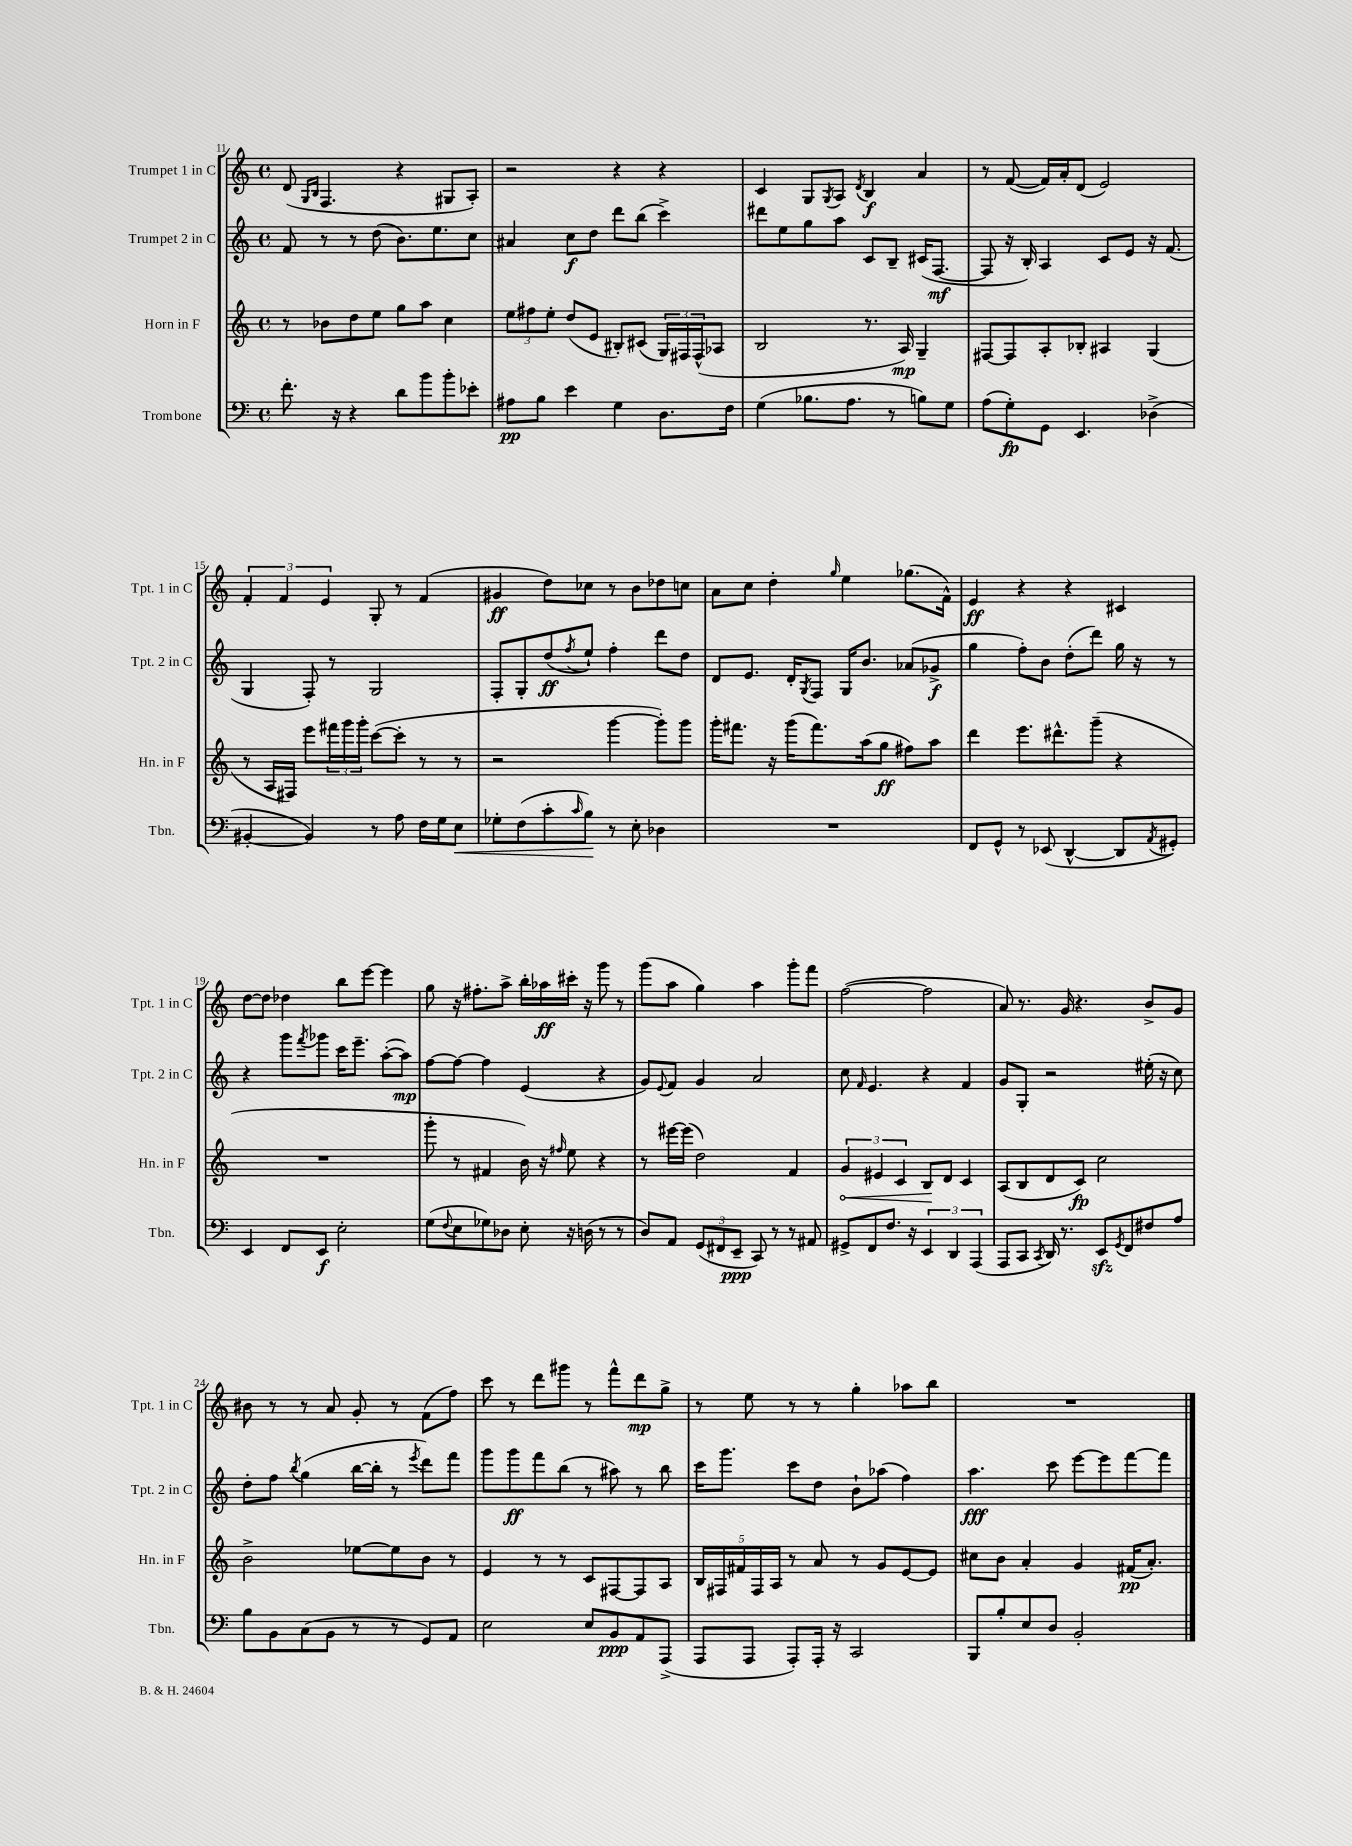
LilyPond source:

<<
\new StaffGroup <<
\new Staff = "s0" \with { instrumentName = "Trumpet 1 in C" shortInstrumentName = "Tpt. 1 in C" } {
    \clef treble \key c \major \defaultTimeSignature \time 4/4
    d'8( \grace { g16 b16 } f4. r4 gis8 a8-.) |
    r2 r4 r4 |
    c'4 g8 \acciaccatura { g8 } a8 \acciaccatura { d'8 } b4\f a'4 |
    r8 f'8~( f'16) a'16-. d'8( e'2) |
    \tuplet 3/2 { f'4-. f'4 e'4 } g8-. r8 f'4( |
    gis'4\ff d''8) ces''8 r8 b'8 des''8 c''8 |
    a'8 c''8 d''4-. \grace { g''16 } e''4 ges''8.( f'16-^) |
    e'4\ff r4 r4 cis'4 |
    d''8~ d''8 des''4 b''8 e'''8~ e'''4 |
    g''8 r16 fis''8.-. a''8-> b''16-. aes''16\ff cis'''16-. r16 g'''8 r8 |
    g'''8( a''8 g''4) a''4 g'''8-. f'''8 |
    f''2~( f''2 |
    a'8) r8. g'16 r4. b'8-> g'8 |
    bis'8 r8 r8 a'8 g'8-. r8 f'8( f''8) |
    c'''8 r8 d'''8 gis'''8 r8 f'''8-^ d'''8\mp g''8-> |
    r8 e''8 r8 r8 g''4-. aes''8 b''8 |
    R1 \bar "|." |
}
\new Staff = "s1" \with { instrumentName = "Trumpet 2 in C" shortInstrumentName = "Tpt. 2 in C" } {
    \clef treble \key c \major \defaultTimeSignature \time 4/4
    f'8 r8 r8 d''8( b'8.) e''8. c''8 |
    ais'4 c''8\f d''8 d'''8 b''8( c'''4->) |
    dis'''8 e''8 g''8 a''8 c'8 b8-- cis'16( f8.~\mf |
    f8 r16 b16-.) a4 c'8 e'8 r16 f'8.( |
    g4 f8-.) r8 g2 |
    f8-. g8-. d''8\ff( \acciaccatura { f''8 } e''8-!) f''4-. d'''8 d''8 |
    d'8 e'8. d'16-. \acciaccatura { g8 } f8 g16 b'8. aes'8( ges'8->\f |
    g''4 f''8-.) b'8 d''8-.( d'''8) g''16 r16 r8 |
    r4 g'''8 \acciaccatura { f'''8 } ges'''8 c'''16 e'''8.-- a''8~-.( a''8\mp) |
    f''8~ f''8~ f''4 e'4( r4 |
    g'8) \appoggiatura { e'8 } f'8 g'4 a'2 |
    c''8 \grace { f'16 } e'4. r4 f'4 |
    g'8 g8-. r2 eis''16-.( r16 c''8) |
    d''8-. f''8 \acciaccatura { b''8 } g''4( b''16~ b''16-. r8 \acciaccatura { e'''8 } d'''8) f'''8 |
    g'''8 g'''8\ff f'''8 b''8( r8 ais''8) r8 b''8 |
    c'''16 g'''8. c'''8 d''8 b'8-! aes''8( f''4) |
    a''4.\fff c'''8 e'''8~ e'''8 f'''8~ f'''8 \bar "|." |
}
\new Staff = "s2" \with { instrumentName = "Horn in F" shortInstrumentName = "Hn. in F" } {
    \clef treble \key c \major \defaultTimeSignature \time 4/4
    r8 bes'8 d''8 e''8 g''8 a''8 c''4 |
    \tuplet 3/2 { e''8 fis''8 e''8-. } d''8( e'8 bis8-.) cis'8( \tuplet 3/2 { g16) fis16 fis16-^( } aes8 |
    b2 r8. a16\mp) g4-- |
    fis8~ fis8 a8-. bes8-. ais4 g4( |
    r8 a16 fis16) e'''8 \tuplet 3/2 { fis'''16 g'''16 g'''16-. } c'''8~( c'''8-. r8 r8 |
    r2 g'''4~ g'''8-.) g'''8 |
    g'''16-. fis'''8. r16 g'''16( fis'''8.) a''16( g''8\ff fis''8) a''8 |
    d'''4 e'''8. dis'''8.-^ g'''8--( r4 |
    R1 |
    g'''8-. r8 fis'4 b'16) r16 \grace { fis''16 } e''8 r4 |
    r8 eis'''16~ eis'''16( d''2) f'4 |
    \tuplet 3/2 { \once \override Hairpin.circled-tip = ##t g'4\< eis'4 c'4 } b8\! d'8 c'4 |
    a8( b8 d'8 c'8\fp) c''2 |
    b'2-> ees''8~ ees''8 b'8 r8 |
    e'4 r8 r8 c'8 fis8~ fis8 a8 |
    \tuplet 5/4 { b16 fis16 fis'16 fis16 a16 } r8 a'8 r8 g'8 e'8~ e'8 |
    cis''8 b'8 a'4-. g'4 fis'16\pp( a'8.-.) \bar "|." |
}
\new Staff = "s3" \with { instrumentName = "Trombone" shortInstrumentName = "Tbn." } {
    \clef bass \key c \major \defaultTimeSignature \time 4/4
    f'8.-. r16 r4 d'8 b'8 b'8-. ees'8-. |
    ais8\pp b8 e'4 g4 d8. f16 |
    g4( bes8. a8. r8 b8) g8 |
    a8( g8-.\fp) g,8 e,4. des4->( |
    bis,4~-. bis,4) r8 a8 f16 g16 e8\< |
    ges8-. f8( c'8-. \grace { c'16 } b8\!) r8 e8-. des4 |
    R1 |
    f,8 g,8-^ r8 ees,8( d,4~-^ d,8 \acciaccatura { a,8 } gis,8-.) |
    e,4 f,8 e,8\f e2-. |
    g8( \appoggiatura { f8 } e8 ges8) des8 e8-. r16 d16( r8 r8 |
    d8) a,8 \tuplet 3/2 { g,8( fis,8 e,8--\ppp } c,8) r8 r8 ais,8 |
    gis,8-> f,8 f8. r16 \tuplet 3/2 { e,4 d,4 a,,4( } |
    a,,8 c,8 \acciaccatura { c,8 } d,16) r8. e,8\sfz \acciaccatura { g,8 } f,8 fis8 a8 |
    b8 b,8 c8( b,8 r8 r8 g,8) a,8 |
    e2 e8 b,8\ppp a,8 a,,8->( |
    a,,8 a,,8 a,,8-.) a,,16-. r16 c,2 |
    b,,8 b8-. e8 d8 b,2-. \bar "|." |
}
>>
>>
\layout { \context { \Score currentBarNumber = #11 } }
